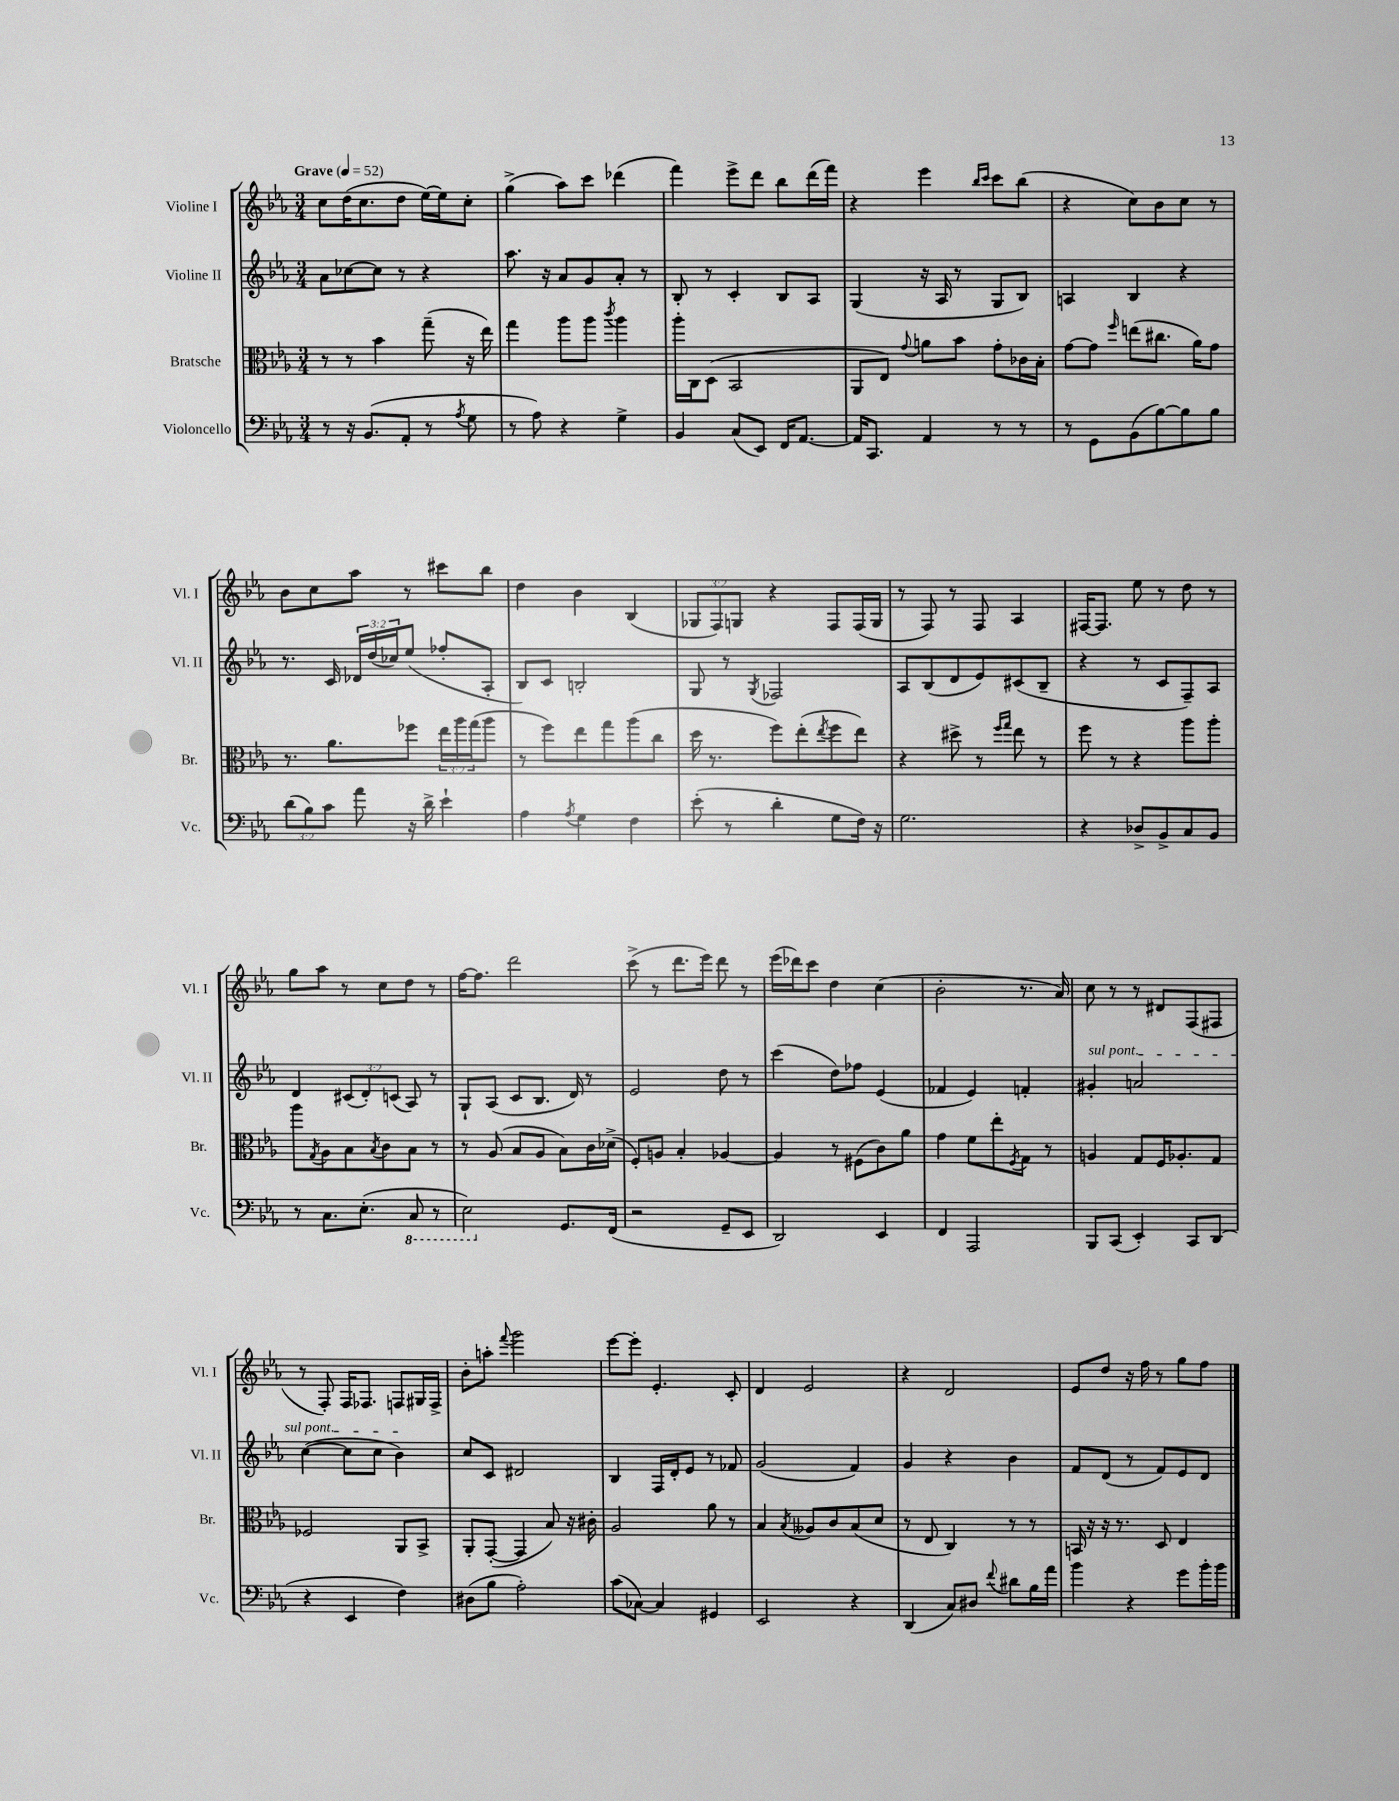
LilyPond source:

<<
\new StaffGroup <<
\new Staff = "s0" \with { instrumentName = "Violine I" shortInstrumentName = "Vl. I" } {
    \clef treble \key ees \major \numericTimeSignature \time 3/4 \override Staff.TupletNumber.text = #tuplet-number::calc-fraction-text \tempo "Grave" 4 = 52
    c''8 d''16( c''8. d''8 ees''16~) ees''16 c''8-. |
    g''4->( aes''8) c'''8 des'''4( |
    f'''4) ees'''8-> d'''8 bes''8 d'''16( f'''16) |
    r4 ees'''4 \grace { bes''16 c'''16 } c'''8 bes''8( |
    r4 c''8) bes'8 c''8 r8 |
    bes'8 c''8 aes''8 r8 cis'''8 bes''8 |
    d''4 bes'4 bes4( |
    \tuplet 3/2 { ges8 f8) g8 } r4 f8 f16( g16 |
    r8 f8) r8 f8 aes4 |
    fis16~ fis8. ees''8 r8 d''8 r8 |
    g''8 aes''8 r8 c''8 d''8 r8 |
    f''16~ f''8. d'''2 |
    c'''8->( r8 d'''8. ees'''16) d'''8 r8 |
    ees'''16( des'''16) c'''8 d''4 c''4( |
    bes'2-. r8. aes'16) |
    c''8 r8 r8 dis'8 f8( fis8 |
    r8 f8-.) f16 fes8. f8 gis16 f16-> |
    bes'8-. a''8-. \appoggiatura { f'''8 } g'''2 |
    ees'''8~ ees'''8-. ees'4.-. c'8-. |
    d'4 ees'2 |
    r4 d'2 |
    ees'8 d''8 r16 f''16 r8 g''8 f''8 \bar "|." |
}
\new Staff = "s1" \with { instrumentName = "Violine II" shortInstrumentName = "Vl. II" } {
    \clef treble \key ees \major \numericTimeSignature \time 3/4 \override Staff.TupletNumber.text = #tuplet-number::calc-fraction-text
    aes'8 ces''8~ ces''8 r8 r4 |
    aes''8. r16 aes'8 g'8 aes'8-. r8 |
    bes8-. r8 c'4-. bes8 aes8 |
    g4( r16 aes16 r8 g8 bes8) |
    a4 bes4 r4 |
    r8. c'16 \tuplet 3/2 { des'16 d''16( ces''16) } ees''8( fes''8-. aes8-. |
    bes8) c'8 b2-. |
    g8 r8 \acciaccatura { g8 } fes2 |
    aes8 bes8( d'8 ees'8) cis'8( bes8-- |
    r4 r8 c'8 f8--) aes8 |
    d'4 \tuplet 3/2 { cis'8( d'8-.) c'8( } aes8) r8 |
    g8-! aes8( c'8 bes8. d'16) r8 |
    ees'2 d''8 r8 |
    c'''4( d''8) fes''8 ees'4( |
    fes'4 ees'4) f'4-. |
    \once \override TextSpanner.bound-details.left.text = \markup { \italic "sul pont." } gis'4-.\startTextSpan a'2 |
    c''4~( c''8 c''8 bes'4\stopTextSpan) |
    c''8 c'8 dis'2 |
    bes4 f16 d'16-. ees'8 r8 fes'8 |
    g'2( f'4) |
    g'4 r4 bes'4 |
    f'8 d'8( r8 f'8) ees'8 d'8 \bar "|." |
}
\new Staff = "s2" \with { instrumentName = "Bratsche" shortInstrumentName = "Br." } {
    \clef alto \key ees \major \numericTimeSignature \time 3/4 \override Staff.TupletNumber.text = #tuplet-number::calc-fraction-text
    r8 r8 bes'4 g''8--( r16 ees''16) |
    g''4 aes''8 aes''8 \acciaccatura { c'''8 } aes''4 |
    aes''16-. c16 d8( bes,2 |
    aes,8 ees8) \appoggiatura { g'8 } a'8 bes'8 g'8-. ces'16 bes16-. |
    g'8~ g'8 \grace { f''16 } e''8( cis''8. aes'16) g'8 |
    r8. aes'8. fes''8 \tuplet 3/2 { ees''16 aes''16 g''16( } aes''8 |
    r8 f''8) ees''8 g''8 aes''8( c''8 |
    d''16 r8. f''8) ees''8-.( \acciaccatura { ees''8 } f''8 ees''8) |
    r4 dis''8-> r8 \grace { f''16 g''16 } ees''8 r8 |
    f''8 r8 r4 aes''8 aes''8-. |
    aes''8 \acciaccatura { g8 } aes8 bes8 \acciaccatura { bes8 } c'8 bes8 r8 |
    r8 aes8( bes8 aes8 bes8) c'16 des'16->( |
    f8-.) a8 bes4-. aes4~ |
    aes4 r8 fis8( c'8) aes'8 |
    g'4 f'8 ees''8-. \acciaccatura { f8 } g8 r8 |
    a4 g8 f16 aes8.-. g8 |
    fes2 aes,8 bes,8-> |
    aes,8-. g,8~-.( g,4 bes8) r16 cis'16-. |
    aes2 aes'8 r8 |
    bes4 \acciaccatura { bes8 } aeses8 c'8 bes8( d'8 |
    r8 ees8 c4) r8 r8 |
    b,16 r16 r16 r8. d8 ees4 \bar "|." |
}
\new Staff = "s3" \with { instrumentName = "Violoncello" shortInstrumentName = "Vc." } {
    \clef bass \key ees \major \numericTimeSignature \time 3/4 \override Staff.TupletNumber.text = #tuplet-number::calc-fraction-text
    r8 r16 bes,8.( aes,8-. r8 \acciaccatura { aes8 } g8 |
    r8 aes8) r4 g4-> |
    bes,4 c8( ees,8) f,16 aes,8.~ |
    aes,16 c,8. aes,4 r8 r8 |
    r8 g,8 bes,8( bes8~) bes8 bes8 |
    \tuplet 3/2 { d'8( bes8) c'8 } aes'8 r16 d'16-> ees'4-! |
    aes4 \acciaccatura { aes8 } g4 f4 |
    ees'8-.( r8 d'4-. g8 f16) r16 |
    g2. |
    r4 des8-> bes,8-> c8 bes,8 |
    r8 c8. ees8.-.( \ottava #-1 c,8 r8 |
    ees,2) \ottava #0 g,8. f,16( |
    r2 g,8-- ees,8 |
    d,2) ees,4 |
    f,4 aes,,2 |
    bes,,8 c,8( ees,4-.) c,8 d,8( |
    r4 ees,4 f4) |
    dis8( bes8 aes2-.) |
    c'8( ces8~) ces4 gis,4 |
    ees,2 r4 |
    d,4( c8) dis8 \appoggiatura { f'8 } dis'8 bes16 aes'16 |
    bes'4 r4 g'8 bes'16-. bes'16 \bar "|." |
}
>>
>>
\layout { \context { \Score \remove "Bar_number_engraver" } }
